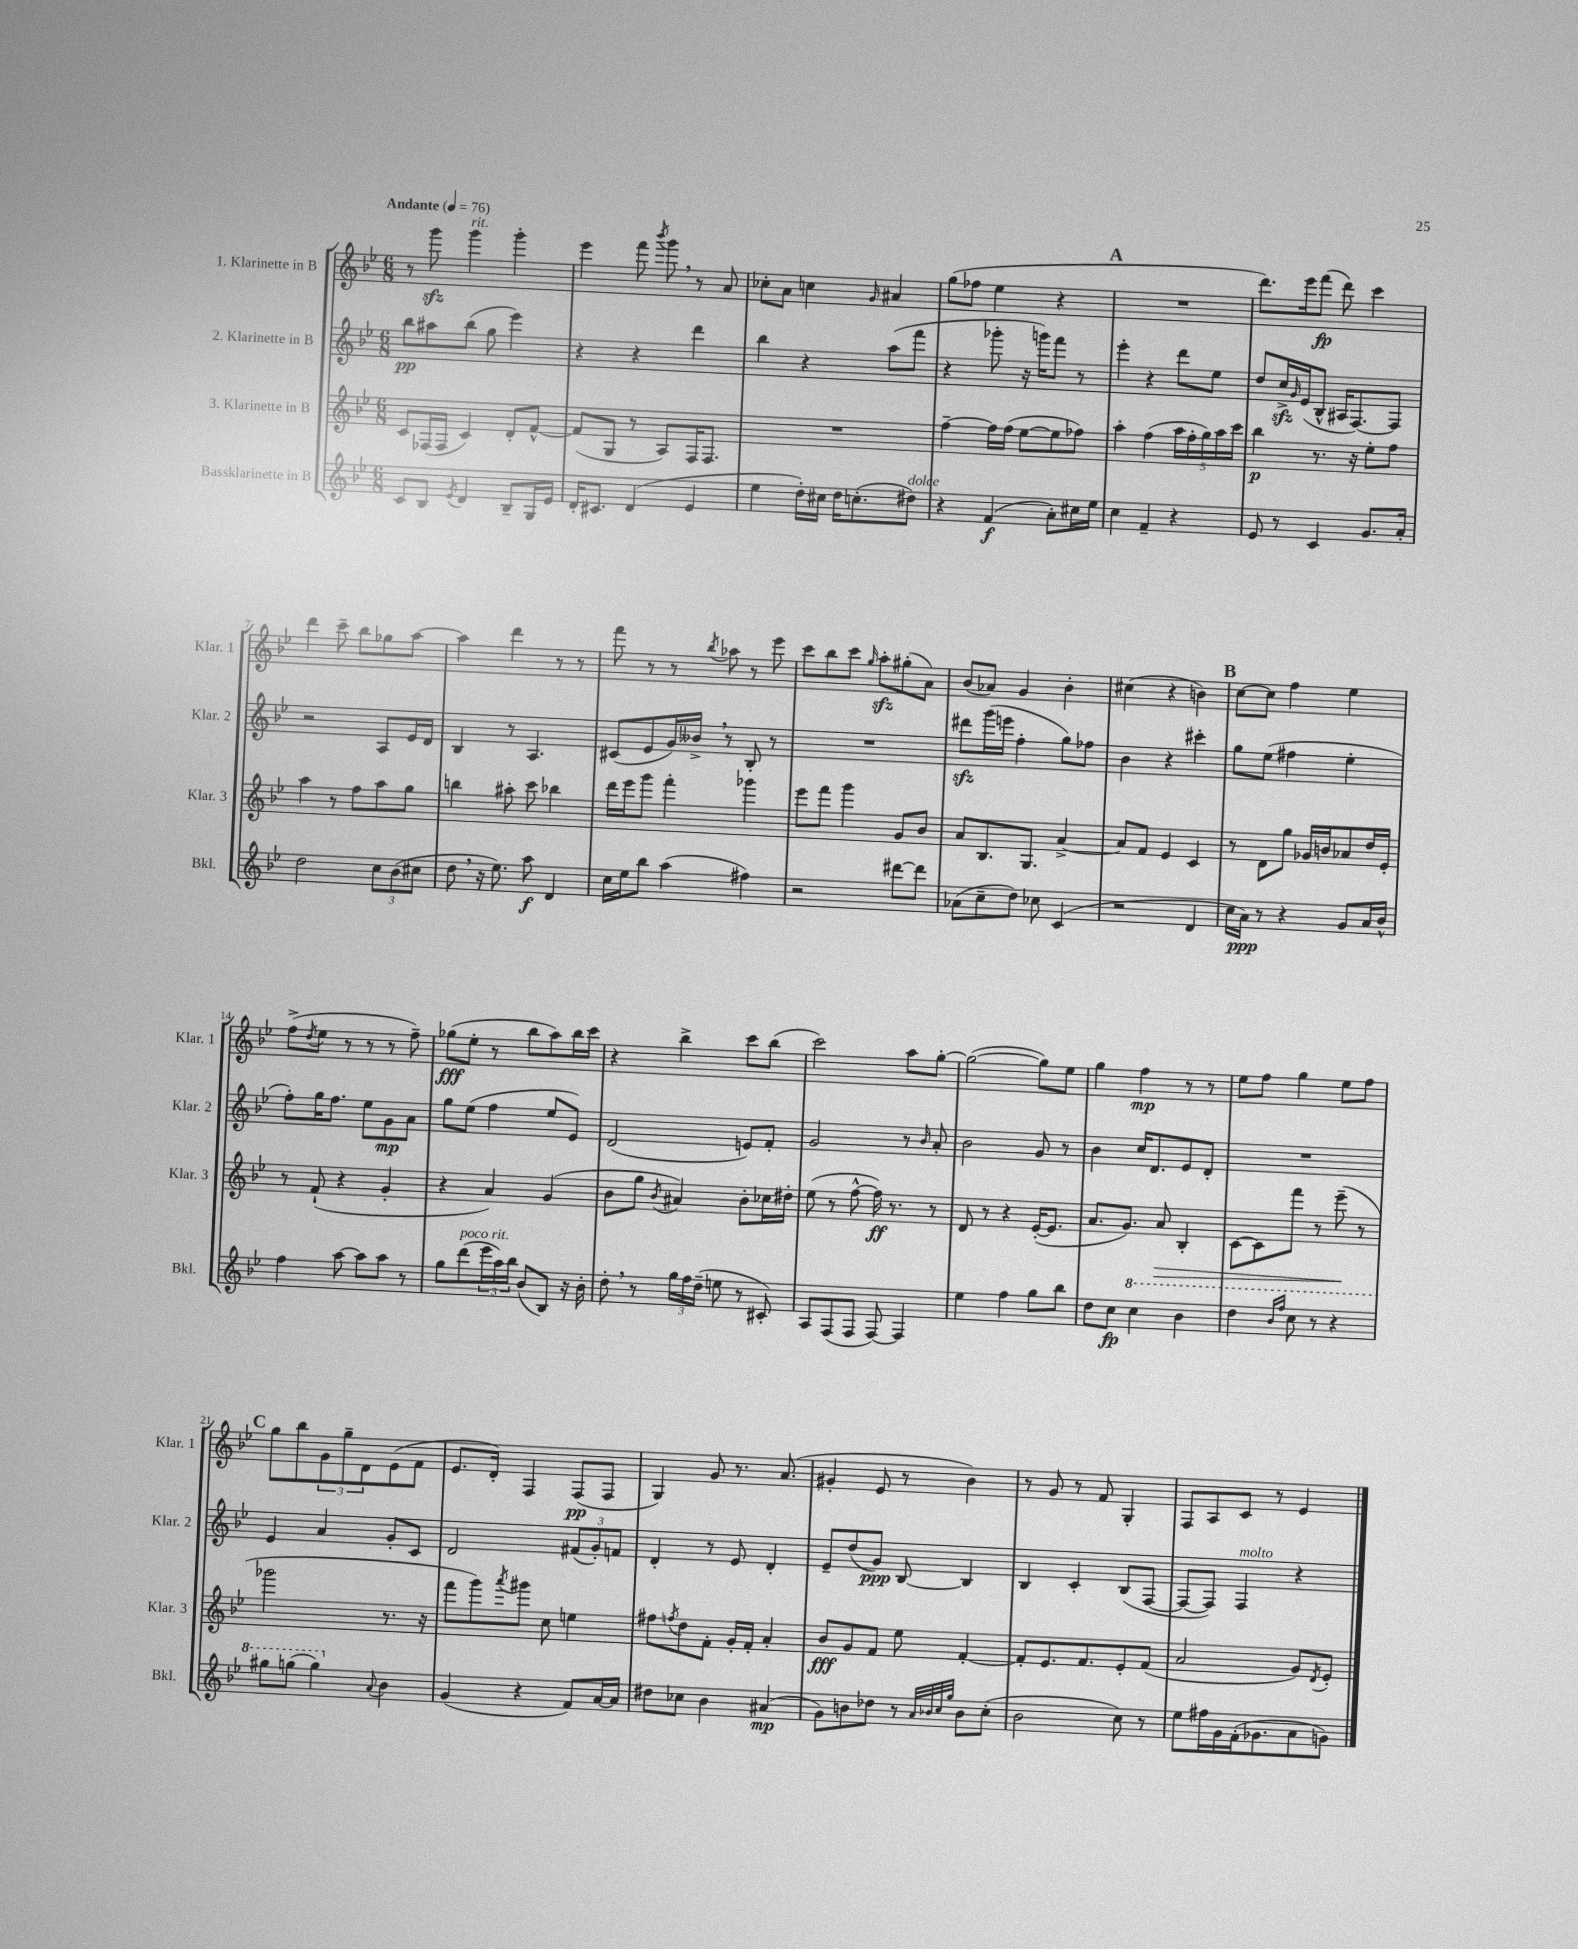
<<
\new StaffGroup <<
\new Staff = "s0" \with { instrumentName = "1. Klarinette in B" shortInstrumentName = "Klar. 1" } {
    \clef treble \key bes \major \numericTimeSignature \time 6/8 \tempo "Andante" 4 = 76
    r8 g'''8\sfz g'''4^\markup { \italic "rit." } g'''4-. |
    ees'''4 f'''8 \acciaccatura { bes'''8 } g'''8 \breathe r8 a'8 |
    ces''8-. a'8 c''4 \grace { g'16 } ais'4 |
    g''8( fes''8 ees''4 r4 |
    \mark \markup { \bold "A" } R2. |
    d'''8.) ees'''16 f'''8\fp( d'''8) c'''4 |
    d'''4 c'''8-- bes''8 ges''8 a''8~ |
    a''4 d'''4 r8 r8 |
    f'''8 r8 r8 \acciaccatura { bes''8 } aes''8 r8 ees'''8 |
    c'''8 bes''8 c'''8 \grace { g''16 } a''8-.\sfz gis''8-.( a'8) |
    bes'8( aes'8) g'4 bes'4-. |
    cis''4( r4 b'4) |
    \mark \markup { \bold "B" } c''8~ c''8 f''4 ees''4 |
    f''8->( \acciaccatura { d''8 } ees''8 r8 r8 r8 f''8--) |
    ges''8\fff( ees''8-. r8 bes''8 a''8) bes''16 c'''16 |
    r4 bes''4-> c'''8 bes''8( |
    c'''2) a''8 g''8~-. |
    g''2~( g''8) ees''8 |
    g''4 f''4\mp r8 r8 |
    ees''8 f''8 g''4 ees''8 f''8 |
    \mark \markup { \bold "C" } g''8 bes''8 \tuplet 3/2 { g'8 g''8-- d'8 } ees'8( f'8 |
    ees'8. d'16-.) f4 f8\pp( f8 |
    g4) g'8 r8. a'8.( |
    gis'4-. ees'8 r8 bes'4) |
    r8 g'8 r8 f'8 g4-. |
    f8 a8 c'8 r8 ees'4 \bar "|." |
}
\new Staff = "s1" \with { instrumentName = "2. Klarinette in B" shortInstrumentName = "Klar. 2" } {
    \clef treble \key bes \major \numericTimeSignature \time 6/8
    bes''8\pp ais''8 bes''8( g''8 ees'''4) |
    r4 r4 d'''4 |
    bes''4 r4 a''8( f'''8 |
    r4 ges'''8-. r16 g'''16) f'''8 r8 |
    \mark \markup { \bold "A" } ees'''4-. r4 d'''8 ees''8 |
    d''8 c''16->\sfz \grace { g'16 } ees'16( bes8-^ ais16 f8.~) f8 |
    r2 a8 ees'16 d'16 |
    bes4 r8 a4. |
    cis'8( ees'8 g'16) beses'16-> \breathe r8 bes8-. r8 |
    R2. |
    dis'''8\sfz g'''16( e'''16 f''4-. g''8) fes''8 |
    bes'4 r4 cis'''4-. |
    \mark \markup { \bold "B" } g''8 ees''8( fis''4 ees''4-. |
    f''8-.) g''16 f''8. ees''8 g'8\mp a'8 |
    g''8 ees''8( f''4 ees''8 ees'8) |
    d'2( e'8) f'8-. |
    g'2 r8 \grace { bes'16 } a'8-. |
    bes'2 g'8 r8 |
    bes'4 c''16 d'8. ees'8 d'8-. |
    R2. |
    \mark \markup { \bold "C" } ees'4 a'4 g'8-. c'8 |
    d'2 \tuplet 3/2 { fis'8( g'8-.) f'8 } |
    d'4-. r8 ees'8 d'4-. |
    ees'8-- d''8( g'8\ppp) bes8~ bes4 |
    bes4 c'4-. bes8( f8~ |
    f8~ f8) f4^\markup { \italic "molto" } r4 \bar "|." |
}
\new Staff = "s2" \with { instrumentName = "3. Klarinette in B" shortInstrumentName = "Klar. 3" } {
    \clef treble \key bes \major \numericTimeSignature \time 6/8
    c'8 fes16( fes16 c'4) d'8-. f'8~-^ |
    f'8( g8 r8 a8) f16 f8. |
    R2. |
    f''4~-- f''16 f''16( ees''8~ ees''8 fes''8) |
    \mark \markup { \bold "A" } a''4-. f''4( \tuplet 5/4 { a''16 f''16-. g''16) a''16 c'''16 } |
    bes''4\p r8. r16 ees''8-. f''8 |
    a''4 r8 f''8 a''8 g''8 |
    b''4 ais''8-. c'''8 bes''4 |
    d'''16 ees'''16 g'''8 f'''4-. ges'''4 |
    ees'''8 f'''8 g'''4 g'8 bes'8 |
    a'8 bes8. g8. a'4~-> |
    a'8 f'8 ees'4 c'4 |
    \mark \markup { \bold "B" } r8 d'8 g''8 ges'16 b'16 aes'8 d''16 ees'16-. |
    r8 f'8-!( r4 g'4-. |
    r4 a'4) g'4( |
    bes'8 g''8 \acciaccatura { bes'8 } ais'4) bes'8-. ces''16 dis''16-. |
    ees''8( r8 f''8~-^ f''16\ff) r8. r8 |
    d'8 r8 r4 ees'16~-.( ees'8. |
    a'8. g'8.) a'8\> bes4-. |
    c'8~ c'8 f'''8 r8 ees'''8--\!( r8 |
    \mark \markup { \bold "C" } ges'''2 r8. r16 |
    f'''8 g'''8) \acciaccatura { a'''8 } gis'''8 c''8 e''4 |
    fis''8 \acciaccatura { f''8 } d''8 f'8-. g'16-. f'16-. a'4-. |
    bes'8\fff g'8 f'8 ees''8 f'4~-. |
    f'8-. ees'8. f'8. ees'8-. f'8( |
    a'2 g'8) \acciaccatura { d'8 } ees'8-. \bar "|." |
}
\new Staff = "s3" \with { instrumentName = "Bassklarinette in B" shortInstrumentName = "Bkl." } {
    \clef treble \key bes \major \numericTimeSignature \time 6/8
    c'8 bes8 \acciaccatura { ees'8 } d'4 bes8-- g16 ees'16 |
    d'16-. cis'8. d'4( ees'4 |
    ees''4 d''16-.) cis''16 d''16 c''8.-.( dis''8^\markup { \italic "dolce" }) |
    r4 f'4\f( a'8-.) cis''16 ees''16 |
    \mark \markup { \bold "A" } c''4 f'4-- r4 |
    ees'8 r8 c'4 g'8. a'16-. |
    d''2 \tuplet 3/2 { c''8 bes'8( cis''8 } |
    d''8 \breathe r16 ees''8.) a''8\f d'4 |
    c''16 ees''16 bes''8 a''4( fis''4) |
    r2 dis'''8~ dis'''8 |
    aes'8( c''8-- d''8) ces''8 c'4( |
    r2 d'4 |
    \mark \markup { \bold "B" } c''16 a'16\ppp) r8 r4 g'8 a'16 bes'16-^ |
    f''4 a''8~ a''8 a''8 r8 |
    g''8 d'''8^\markup { \italic "poco rit." }( \tuplet 3/2 { ees'''16 a''16) bes''16 } bes'8( bes8) r16 bes'16-. |
    d''8-. \breathe r8 \tuplet 3/2 { g''16 f''16 d''16--( } e''8 r8 cis'8-.) |
    a8 f8( f8 f8~) f4 |
    ees''4 f''4 g''8 bes''8 |
    d''8 c''8\fp \ottava #1 c'''4 bes''4 |
    d'''4 \grace { bes''16 f'''16 } c'''8 r8 r4 |
    \mark \markup { \bold "C" } gis'''8 g'''8( g'''4) \ottava #0 \appoggiatura { a'8 } bes'4 |
    g'4( r4 f'8) a'16~ a'16 |
    dis''8 ces''8 bes'4 ais'4\mp( |
    g'8) b'8 des''8 r8 \grace { a'32 bes'32 c''32 g''32 } bes'8 c''8-.( |
    bes'2 c''8) r8 |
    ees''8 fis''16 g'16 f'16-.( ges'8. a'8 g'8) \bar "|." |
}
>>
>>
